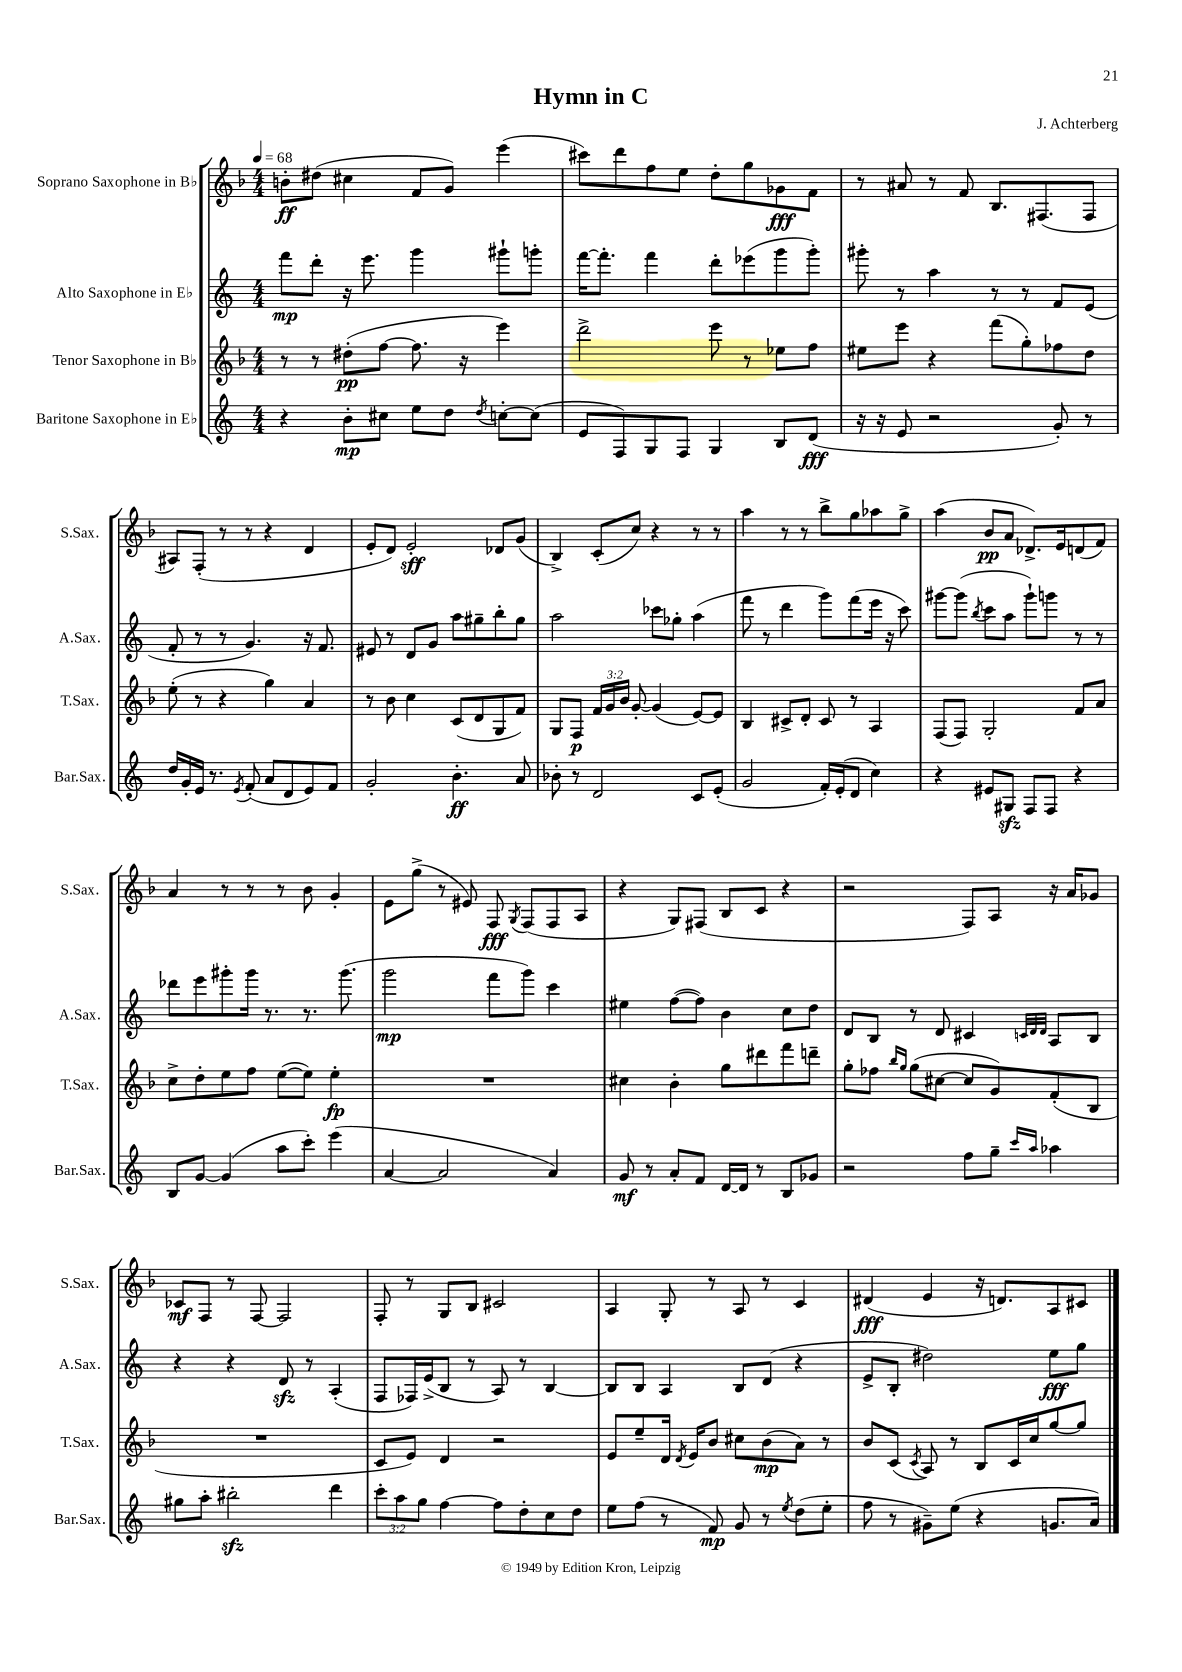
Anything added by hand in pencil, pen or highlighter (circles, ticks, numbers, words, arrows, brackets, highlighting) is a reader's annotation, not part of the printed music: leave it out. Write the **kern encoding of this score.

**kern	**dynam	**kern	**dynam	**kern	**dynam	**kern	**dynam
*part4	*part4	*part3	*part3	*part2	*part2	*part1	*part1
*staff4	*staff4	*staff3	*staff3	*staff2	*staff2	*staff1	*staff1
*I"Baritone Saxophone in E♭	*	*I"Tenor Saxophone in B♭	*	*I"Alto Saxophone in E♭	*	*I"Soprano Saxophone in B♭	*
*I'Bar.Sax.	*	*I'T.Sax.	*	*I'A.Sax.	*	*I'S.Sax.	*
*clefG2	*	*clefG2	*	*clefG2	*	*clefG2	*
*k[]	*	*k[b-]	*	*k[]	*	*k[b-]	*
*M4/4	*	*M4/4	*	*M4/4	*	*M4/4	*
*MM68	*	*MM68	*	*MM68	*	*MM68	*
=1	=1	=1	=1	=1	=1	=1	=1
4r	.	8r	.	8fff\L	mp	8bn'\L	ff
.	.	8r	.	8ddd'\J	.	(8dd#X\J	.
8b'\L	mp	(8dd#X'\L	pp	16r	.	4cc#X\	.
.	.	.	.	8.eee\	.	.	.
8cc#X\J	.	[8ff\J	.	.	.	.	.
8ee\L	.	8.ff\]	.	4ggg\	.	8f/L	.
8dd\J	.	.	.	.	.	8g/J)	.
.	.	16r	.	.	.	.	.
8qdd/	.	.	.	.	.	.	.
[8ccn'\L	.	4eee\)	.	8ggg#X`\L	.	(4eee\	.
(8cc\J]	.	.	.	8gggn'\J	.	.	.
=2	=2	=2	=2	=2	=2	=2	=2
8e/L	.	2ddd^\	.	[16fff\KL	.	8ccc#X\L)	.
.	.	.	.	8.fff'\J]	.	.	.
8F/)	.	.	.	.	.	8ddd\	.
8G/	.	.	.	4fff\	.	8ff\	.
8F/J	.	.	.	.	.	8ee\J	.
4G/	.	8eee\	.	8ddd'\L	.	8dd'\L	.
.	.	8r	.	(8eee-X\	.	8gg\	.
8B/L	.	8ee-X\L	.	8ggg\	.	8g-X\	fff
(8d/J	fff	8ff\J	.	8ggg'\J)	.	8f\J	.
=3	=3	=3	=3	=3	=3	=3	=3
16r	.	8ee#X\L	.	8ggg#X'\	.	8r	.
16r	.	.	.	.	.	.	.
8e/	.	8eee\J	.	8r	.	8a#X/	.
2r	.	4r	.	4aa\	.	8r	.
.	.	.	.	.	.	8f/	.
.	.	(8fff\L	.	8r	.	8.B-/L	.
.	.	8gg'\)	.	8r	.	.	.
.	.	.	.	.	.	(8.F#X/	.
8g'/)	.	8ff-X\	.	8f/L	.	.	.
8r	.	8dd\J	.	(8e/J	.	8F#/J	.
!!LO:LB:g=z
=4	=4	=4	=4	=4	=4	=4	=4
16dd/LL	.	(8ee'\	.	8f'/	.	8A#X/L)	.
16g'/	.	.	.	.	.	.	.
16e/JJ	.	8r	.	8r	.	(8F'/J	.
8.r	.	.	.	.	.	.	.
.	.	4r	.	8r	.	8r	.
8qe/	.	.	.	.	.	.	.
(8f'/	.	.	.	4.g/)	.	8r	.
8a/L	.	4gg\)	.	.	.	4r	.
8d/	.	.	.	.	.	.	.
8e/)	.	4a/	.	16r	.	4d/	.
.	.	.	.	8.f/	.	.	.
8f/J	.	.	.	.	.	.	.
=5	=5	=5	=5	=5	=5	=5	=5
2g'/	.	8r	.	8e#X/	.	8e'/L	.
.	.	8b-\	.	8r	.	8d/J)	.
.	.	4cc\	.	8d/L	.	2e'/	sff
.	.	.	.	8g/J	.	.	.
4.b'\	ff	(8c/L	.	8aa\L	.	.	.
.	.	8d/	.	8gg#X~\	.	.	.
.	.	8G/	.	8bb'\	.	8d-X/L	.
8a/	.	8f/J)	.	8gg#\J	.	(8g/J	.
=6	=6	=6	=6	=6	=6	=6	=6
8b-X'\	.	8G/L	.	2aa\	.	4B-^/)	.
8r	.	8F/J	p	.	.	.	.
2d/	.	24f/LL	.	.	.	(8c'/L	.
.	.	24g/	.	.	.	.	.
.	.	24b-/JJ	.	.	.	.	.
.	.	[8g'/	.	.	.	8cc/J)	.
.	.	(4g/]	.	8ccc-X\L	.	4r	.
.	.	.	.	8gg-X'\J	.	.	.
8c/L	.	[8e/L)	.	(4aa\	.	8r	.
(8e'/J	.	8e/J]	.	.	.	8r	.
=7	=7	=7	=7	=7	=7	=7	=7
2g/	.	4B-/	.	8fff\	.	4aa\	.
.	.	.	.	8r	.	.	.
.	.	8c#X^/L	.	4ddd\	.	8r	.
.	.	8d'/J	.	.	.	8r	.
16f'/LL)	.	8c#/	.	8ggg\L)	.	8bb-^\L	.
(16e'/J	.	.	.	.	.	.	.
8d/J	.	8r	.	(8fff\	.	8gg\	.
4cc\)	.	4A/	.	16eee\Jk	.	8aa-X\	.
.	.	.	.	16r	.	.	.
.	.	.	.	8ccc\)	.	8gg^\J	.
=8	=8	=8	=8	=8	=8	=8	=8
4r	.	(8F/L	.	[8ggg#X\L	.	(4aa\	.
.	.	8F/J)	.	(8ggg#\J]	.	.	.
.	.	.	.	8qbb/	.	.	.
8e#X/L	.	2G'/	.	8ccc\L	.	8b-/L	pp
8G#Xzz/J	.	.	.	8aa\J	.	8a/J	.
8F/L	.	.	.	8ggg#`\L)	.	8.d-X^/L)	.
8F/J	.	.	.	8gggn\J	.	.	.
.	.	.	.	.	.	16e/k	.
4r	.	8f/L	.	8r	.	(8dn/	.
.	.	8a/J	.	8r	.	8f/J)	.
!!LO:LB:g=z
=9	=9	=9	=9	=9	=9	=9	=9
8B/L	.	8cc^\L	.	8ddd-X\L	.	4a/	.
[8g/J	.	8dd'\	.	8eee\	.	.	.
(4g/]	.	8ee\	.	8ggg#X'\	.	8r	.
.	.	8ff\J	.	16ggg#\Jk	.	8r	.
.	.	.	.	8.r	.	.	.
8aa\L	.	([8ee\L	.	.	.	8r	.
8ccc'\J)	.	8ee\J])	.	8.r	.	8b-\	.
(4eee\	.	4ee'\	fp	.	.	4g'/	.
.	.	.	.	(8.ggg#\	.	.	.
=10	=10	=10	=10	=10	=10	=10	=10
[4a/	.	1r	.	2ggg\	mp	8e\L	.
.	.	.	.	.	.	(8gg^\J	.
2a/]	.	.	.	.	.	8r	.
.	.	.	.	.	.	8e#X/)	.
.	.	.	.	8fff\L	.	8F/	fff
.	.	.	.	.	.	8qG/	.
.	.	.	.	8ggg\J)	.	(8F/L	.
4a/)	.	.	.	4ccc\	.	8F/	.
.	.	.	.	.	.	8A/J	.
=11	=11	=11	=11	=11	=11	=11	=11
8g/	mf	4cc#X\	.	4ee#X\	.	4r	.
8r	.	.	.	.	.	.	.
8a'/L	.	4b-'\	.	([8ff\L	.	8G/L)	.
8f/J	.	.	.	8ff\J])	.	(8F#X/J	.
[16d/LL	.	8gg\L	.	4b\	.	8B-/L	.
16d/JJ]	.	.	.	.	.	.	.
8r	.	8ddd#X\	.	.	.	8c/J	.
8B/L	.	8fff\	.	8cc\L	.	4r	.
8g-X/J	.	8dddn~\J	.	8dd\J	.	.	.
=12	=12	=12	=12	=12	=12	=12	=12
2r	.	8gg'\L	.	8d/L	.	2r	.
.	.	8ff-X\J	.	8B/J	.	.	.
.	.	16qqbb-/LL	.	.	.	.	.
.	.	16qqgg/JJ	.	.	.	.	.
.	.	(8gg\L	.	8r	.	.	.
.	.	[8cc#X\J	.	8d/	.	.	.
8ff\L	.	8cc#/L]	.	4c#X/	.	8F/L)	.
8gg~\J	.	8g/)	.	.	.	8A/J	.
.	.	.	.	32qqcn/LLL	.	.	.
16qqccc/LL	.	.	.	32qqd/	.	.	.
16qqaa/JJ	.	.	.	32qqd/JJJ	.	.	.
4aa-X\	.	(8f'/	.	8A/L	.	16r	.
.	.	.	.	.	.	16a/KL	.
.	.	8B-/J	.	8B/J	.	8g-X/J	.
!!LO:LB:g=z
=13	=13	=13	=13	=13	=13	=13	=13
8gg#X\L	.	1r	.	4r	.	8c-X/L	mf
8aa'\J	.	.	.	.	.	8F/J	.
2bb#Xzz'\	.	.	.	4r	.	8r	.
.	.	.	.	.	.	[8F/	.
.	.	.	.	8dzz/	.	2F/]	.
.	.	.	.	8r	.	.	.
4ddd\	.	.	.	(4A'/	.	.	.
=14	=14	=14	=14	=14	=14	=14	=14
12ccc'\L	.	8c/L	.	8F/L	.	8F'/	.
12aa\	.	.	.	.	.	.	.
.	.	8e/J)	.	16F-X/L)	.	8r	.
12gg\J	.	.	.	.	.	.	.
.	.	.	.	(16e^/J	.	.	.
[4ff\	.	4d/	.	8B/J	.	8G/L	.
.	.	.	.	8r	.	8B-/J	.
8ff\L]	.	2r	.	8A/)	.	2c#X/	.
8dd'\	.	.	.	8r	.	.	.
8cc\	.	.	.	[4B/	.	.	.
8dd\J	.	.	.	.	.	.	.
=15	=15	=15	=15	=15	=15	=15	=15
8ee\L	.	8e/L	.	8B/L]	.	4A/	.
(8ff\J	.	8ee~/	.	8B/J	.	.	.
8r	.	16d/Jk	.	4A/	.	8G'/	.
.	.	8qd/	.	.	.	.	.
.	.	16e/KL	.	.	.	.	.
8f/)	mp	8b-/J	.	.	.	8r	.
8g/	.	8cc#X\L	.	8B/L	.	8A/	.
8r	.	(8b-\	mp	(8d/J	.	8r	.
8qee/	.	.	.	.	.	.	.
(8dd\L	.	8a\J)	.	4r	.	4c/	.
8ee'\J	.	8r	.	.	.	.	.
=16	=16	=16	=16	=16	=16	=16	=16
8ff\	.	8b-/L	.	8e^/L	.	(4d#X/	fff
8r	.	(8c/J	.	8B'/J	.	.	.
.	.	8qc/	.	.	.	.	.
8g#X~\L)	.	8A/)	.	2dd#X\)	.	4e/	.
(8ee\J	.	8r	.	.	.	.	.
4r	.	8B-/L	.	.	.	16r	.
.	.	.	.	.	.	8.dn/L)	.
.	.	16c/L	.	.	.	.	.
.	.	16cc/J	.	.	.	.	.
8.gn/L	.	[8gg/	.	8ee\L	fff	8A/	.
.	.	8gg/J]	.	8gg\J	.	8c#X/J	.
16a/Jk)	.	.	.	.	.	.	.
==	==	==	==	==	==	==	==
*-	*-	*-	*-	*-	*-	*-	*-
